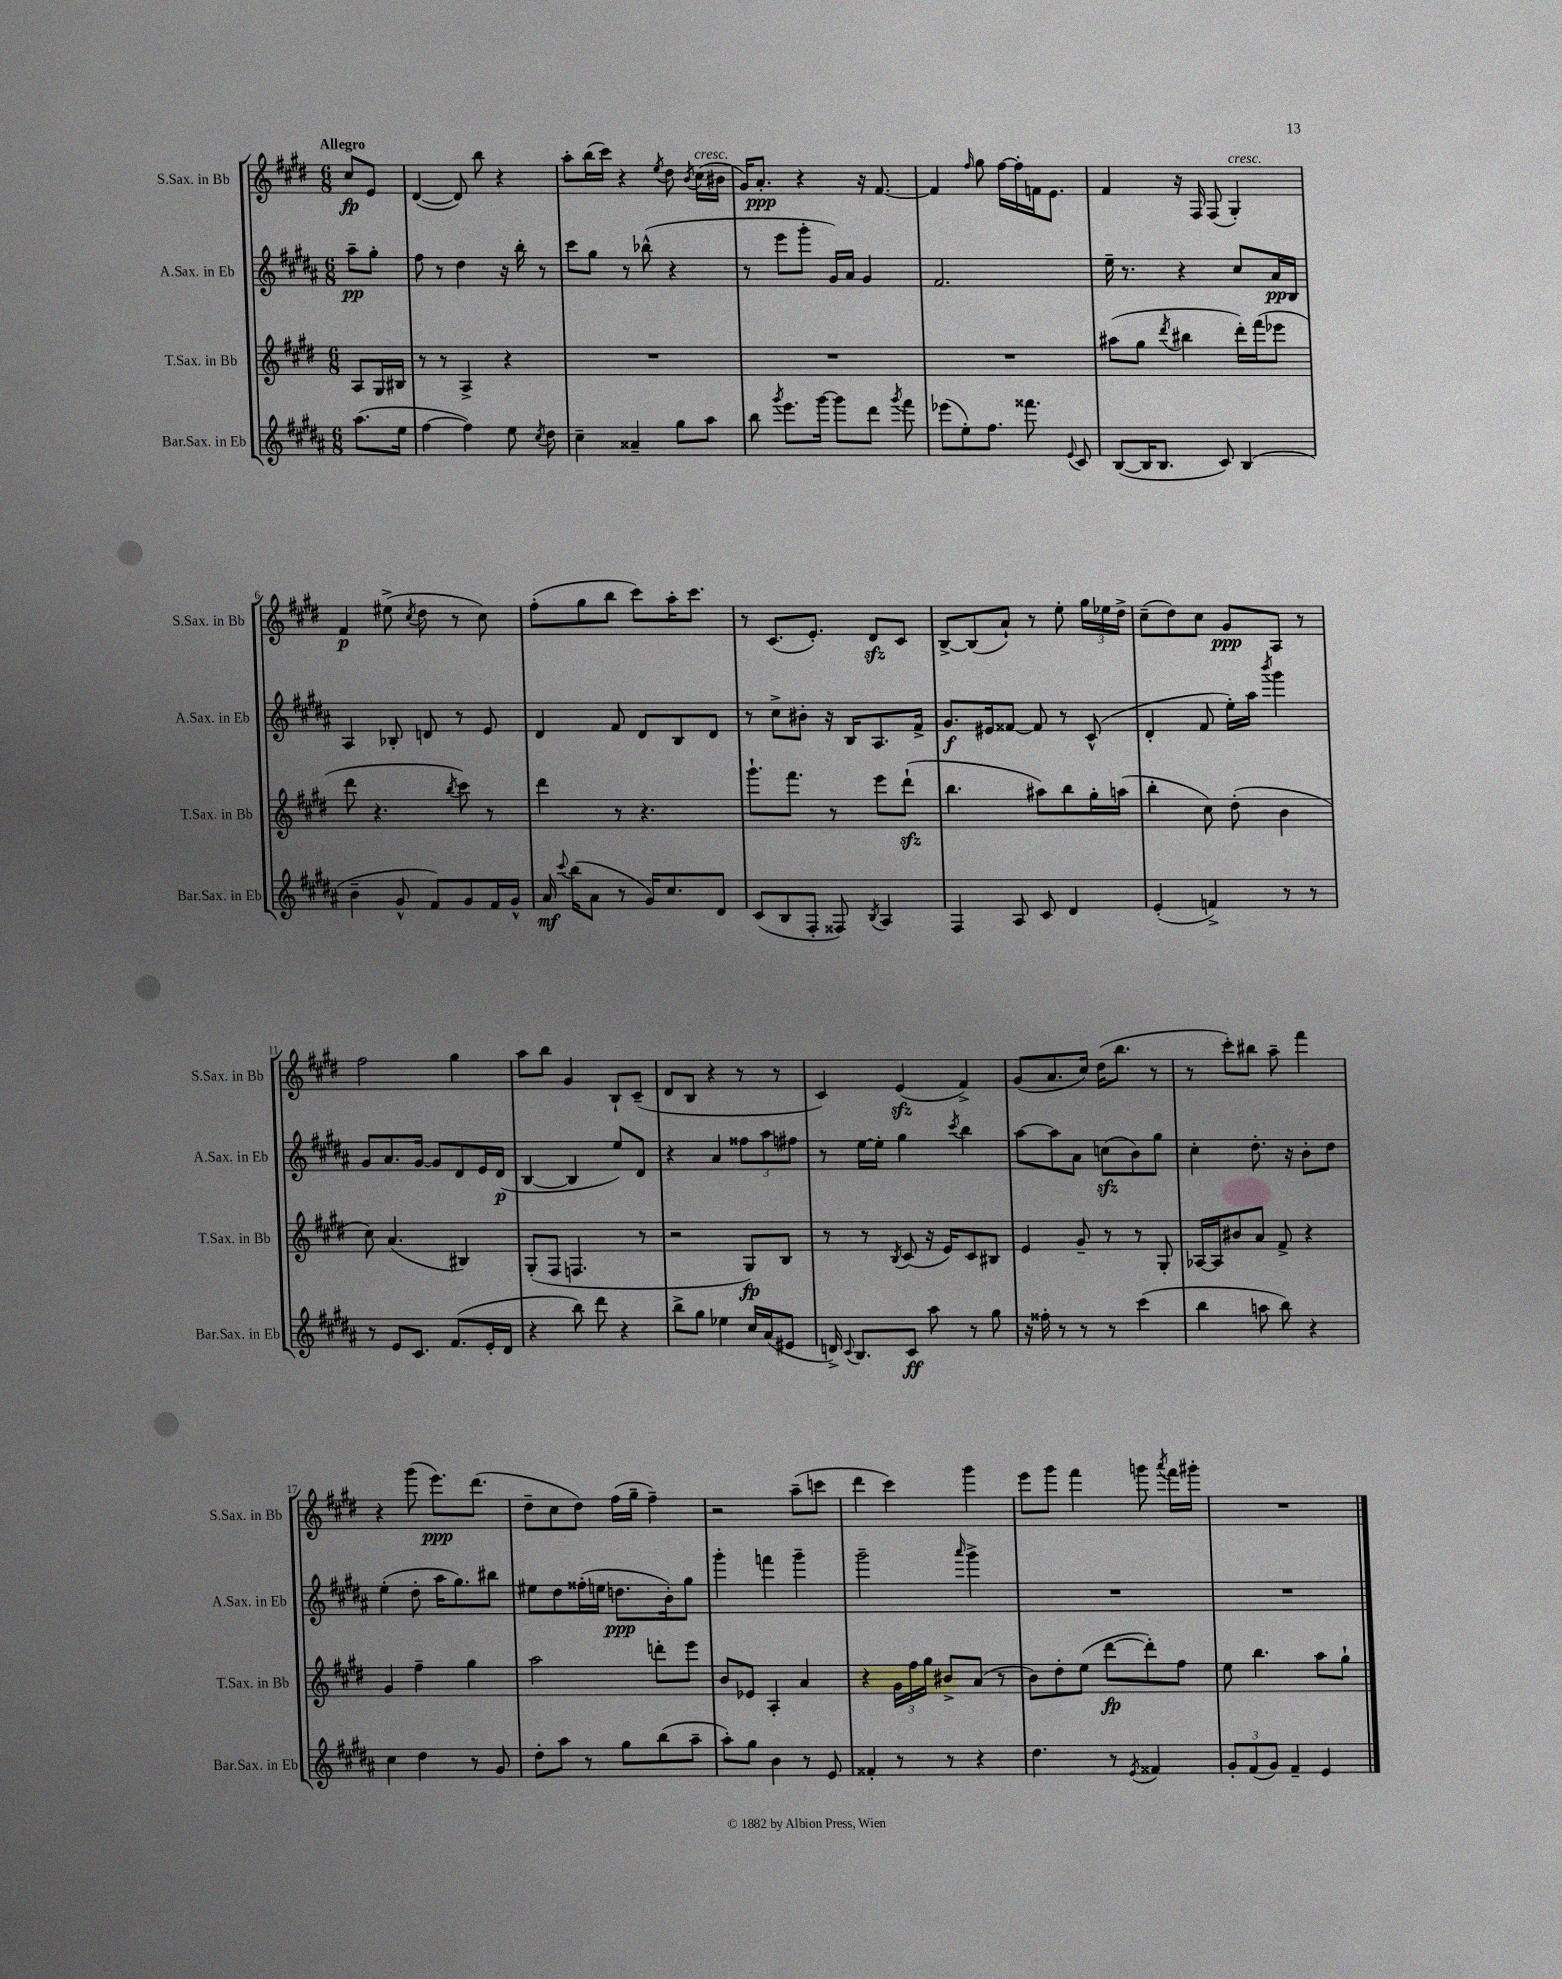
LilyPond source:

<<
\new StaffGroup <<
\new Staff = "s0" \with { instrumentName = "S.Sax. in Bb" shortInstrumentName = "S.Sax. in Bb" } {
    \clef treble \key e \major \numericTimeSignature \time 6/8 \partial 4 \tempo "Allegro"
    \autoBeamOff cis''8[\fp e'8] |
    dis'4~( dis'8) b''8 r4 |
    a''8[-. b''16( cis'''16]) r4 \acciaccatura { e''8 } dis''8 \acciaccatura { b'8 } cis''16[^\markup { \italic "cresc." }( bis'16] |
    gis'16[) a'8.]-.\ppp r4 r16 fis'8.~ |
    fis'4 \grace { fis''16 } gis''8 fis''16[~ fis''16-. f'16 e'8.] |
    fis'4 r16 fis16 fis8( gis4-.^\markup { \italic "cresc." }) |
    fis'4\p eis''8->( \acciaccatura { cis''8 } dis''8 r8 cis''8) |
    fis''8[-.( gis''8 b''8] cis'''8[) a''16-. cis'''8.] |
    r8 cis'8.[( e'8.]-.) dis'8[\sfz cis'8] |
    b8[~-> b8( a'8]-!) r8 e''8-. \tuplet 3/2 { gis''16[ ees''16 dis''16]-> } |
    cis''8[--( dis''8) cis''8] gis'8[\ppp a8] r8 |
    fis''2 gis''4 |
    a''8[ b''8] gis'4 b8[-! cis'8]--( |
    dis'8[ b8] r4 r8 r8 |
    cis'4) e'4\sfz( fis'4->) |
    gis'8[( a'8. cis''16]) dis''16[( b''8.] r8 |
    r8 cis'''8[-.) bis''8] a''8-- fis'''4 |
    r4 gis'''8( e'''8.[\ppp) dis'''8.]( |
    dis''8[-- cis''8 dis''8]) fis''16[( gis''16]-- fis''4--) |
    r2 a''8[--( c'''8] |
    dis'''4 cis'''4) gis'''4 |
    e'''8[ gis'''8] fis'''4 g'''8 \acciaccatura { a'''8 } fis'''16[ gis'''16]-. |
    R2. \bar "|." |
}
\new Staff = "s1" \with { instrumentName = "A.Sax. in Eb" shortInstrumentName = "A.Sax. in Eb" } {
    \clef treble \key b \major \numericTimeSignature \time 6/8 \partial 4
    \autoBeamOff ais''8[--\pp gis''8]-. |
    fis''8 r8 dis''4 r16 b''16-. r8 |
    cis'''8[ gis''8] r8 bes''8-^( r4 |
    r8 e'''8[ gis'''8]-. gis'16[) ais'16] gis'4 |
    fis'2. |
    e''16-- r8. r4 cis''8[ ais'16\pp b16] |
    ais4 bes8-. d'8 r8 e'8 |
    dis'4 fis'8 dis'8[ b8 dis'8] |
    r8 cis''8[-> bis'8]-. r16 b16[ ais8. fis'16]-> |
    gis'8.[\f eis'16 fisis'8]~ fisis'8 r8 cis'8-^( |
    dis'4-. fis'8 e''16[-.) ais''16] \acciaccatura { b'''8 } gis'''4 |
    gis'8[ ais'8. gis'16]~ gis'8[ dis'8 e'16 dis'16]\p( |
    b4~ b4 e''8[) dis'8] |
    r4 ais'4 \tuplet 3/2 { fisis''8[ ais''8 fis''8] } |
    r8 e''16[~ e''16]-. gis''4 \acciaccatura { cis'''8 } b''4 |
    ais''8[~ ais''8 ais'8] c''8[\sfz( b'8) gis''8] |
    cis''4-. dis''8.-. r16 b'8[-. dis''8] |
    e''4-.( dis''8-. ais''16[ gis''8.) bis''8] |
    eis''8[ dis''8 fisis''16-.( e''16] d''8.[\ppp b'16-.) gis''8] |
    gis'''4-. f'''4 gis'''4-- |
    gis'''2-- \grace { ais'''16 } gis'''4-> |
    R2. |
    R2. \bar "|." |
}
\new Staff = "s2" \with { instrumentName = "T.Sax. in Bb" shortInstrumentName = "T.Sax. in Bb" } {
    \clef treble \key e \major \numericTimeSignature \time 6/8 \partial 4
    \autoBeamOff a8[ gis16 bis16] |
    r8 r8 a4-> r4 |
    R2. |
    R2. |
    R2. |
    ais''8[( gis''8] \acciaccatura { dis'''8 } bis''4 dis'''16[-.) fis'''16( ees'''8] |
    dis'''8 r4. \acciaccatura { b''8 } cis'''8) r8 |
    dis'''4 r8 r4. |
    gis'''8.[-! fis'''8.] r8 e'''8[ dis'''8]-!\sfz( |
    b''4. ais''8[) b''8 gis''16-. a''16]( |
    b''4-. cis''8) dis''8-.( b'4 |
    cis''8) a'4.( bis4) |
    gis8[-.( fis8] f4. r8 |
    r2 gis8[\fp) b8] |
    r8 r8 \acciaccatura { b8 } cis'8( r16 e'16[) cis'8 bis8] |
    e'4 gis'8-- r8 r8 gis8-. |
    aes16[~ aes16 bis'8 a'8] fis'8-> r4 |
    gis'4 fis''4-- gis''4 |
    a''2 d'''8[-. e'''8] |
    b'8[ ees'8] a4-. a'4 |
    r4 \tuplet 3/2 { gis'16[ fis''16 gis''16] } bis'8[-> a'8]( r8 |
    b'8[) dis''8-. e''8]( dis'''8[~\fp dis'''8-.) fis''8] |
    e''8 b''4. a''8[ gis''8]-! \bar "|." |
}
\new Staff = "s3" \with { instrumentName = "Bar.Sax. in Eb" shortInstrumentName = "Bar.Sax. in Eb" } {
    \clef treble \key b \major \numericTimeSignature \time 6/8 \partial 4
    \autoBeamOff ais''8.[( e''16] |
    fis''4~ fis''4) e''8 \acciaccatura { cis''8 } dis''8 |
    cis''4-- aisis'4-- gis''8[ ais''8] |
    b''8 \acciaccatura { gis'''8 } e'''8.[ gis'''16]~ gis'''8[ dis'''8] \acciaccatura { gis'''8 } fis'''8 |
    ees'''8[( e''8-.) fis''8.] fisis'''8. \appoggiatura { e'8 } cis'8 |
    b8[~( b16 b8.] cis'8) b4( |
    b'4-- gis'8-^ fis'8[) gis'8 fis'16 gis'16]-^ |
    ais'16\mf \appoggiatura { cis'''8 } b''16[( ais'8] r8 gis'16[) cis''8. dis'8] |
    cis'8[( b8 fis8]-. fisis8) \acciaccatura { b8 } ais4 |
    fis4 ais8 cis'8 dis'4 |
    e'4-.( f'4->) r8 r8 |
    r8 e'8[ cis'8.] fis'8.[( e'16-. dis'16] |
    r4 b''8) dis'''8 r4 |
    b''8[-> gis''8] ees''4 cis''16[ ais'16( eis'8] |
    d'16->) \appoggiatura { cis'8 } b8.[ cis'8]\ff ais''8 r8 gis''8 |
    r16 fisis''16-. r8 r8 r8 cis'''4( |
    b''4 a''8 b''8) r4 |
    cis''4 dis''4 r8 gis'8 |
    dis''8[-. ais''8] r8 gis''8[ b''8( ais''8]-- |
    ais''8[-.) gis''8] b'4 r8 e'8 |
    fisis'4-. r8 r8 r4 |
    dis''4. r8 \acciaccatura { e'8 } fisis'4 |
    \tuplet 3/2 { gis'8[-. fis'8( gis'8]) } fis'4-- e'4 \bar "|." |
}
>>
>>
